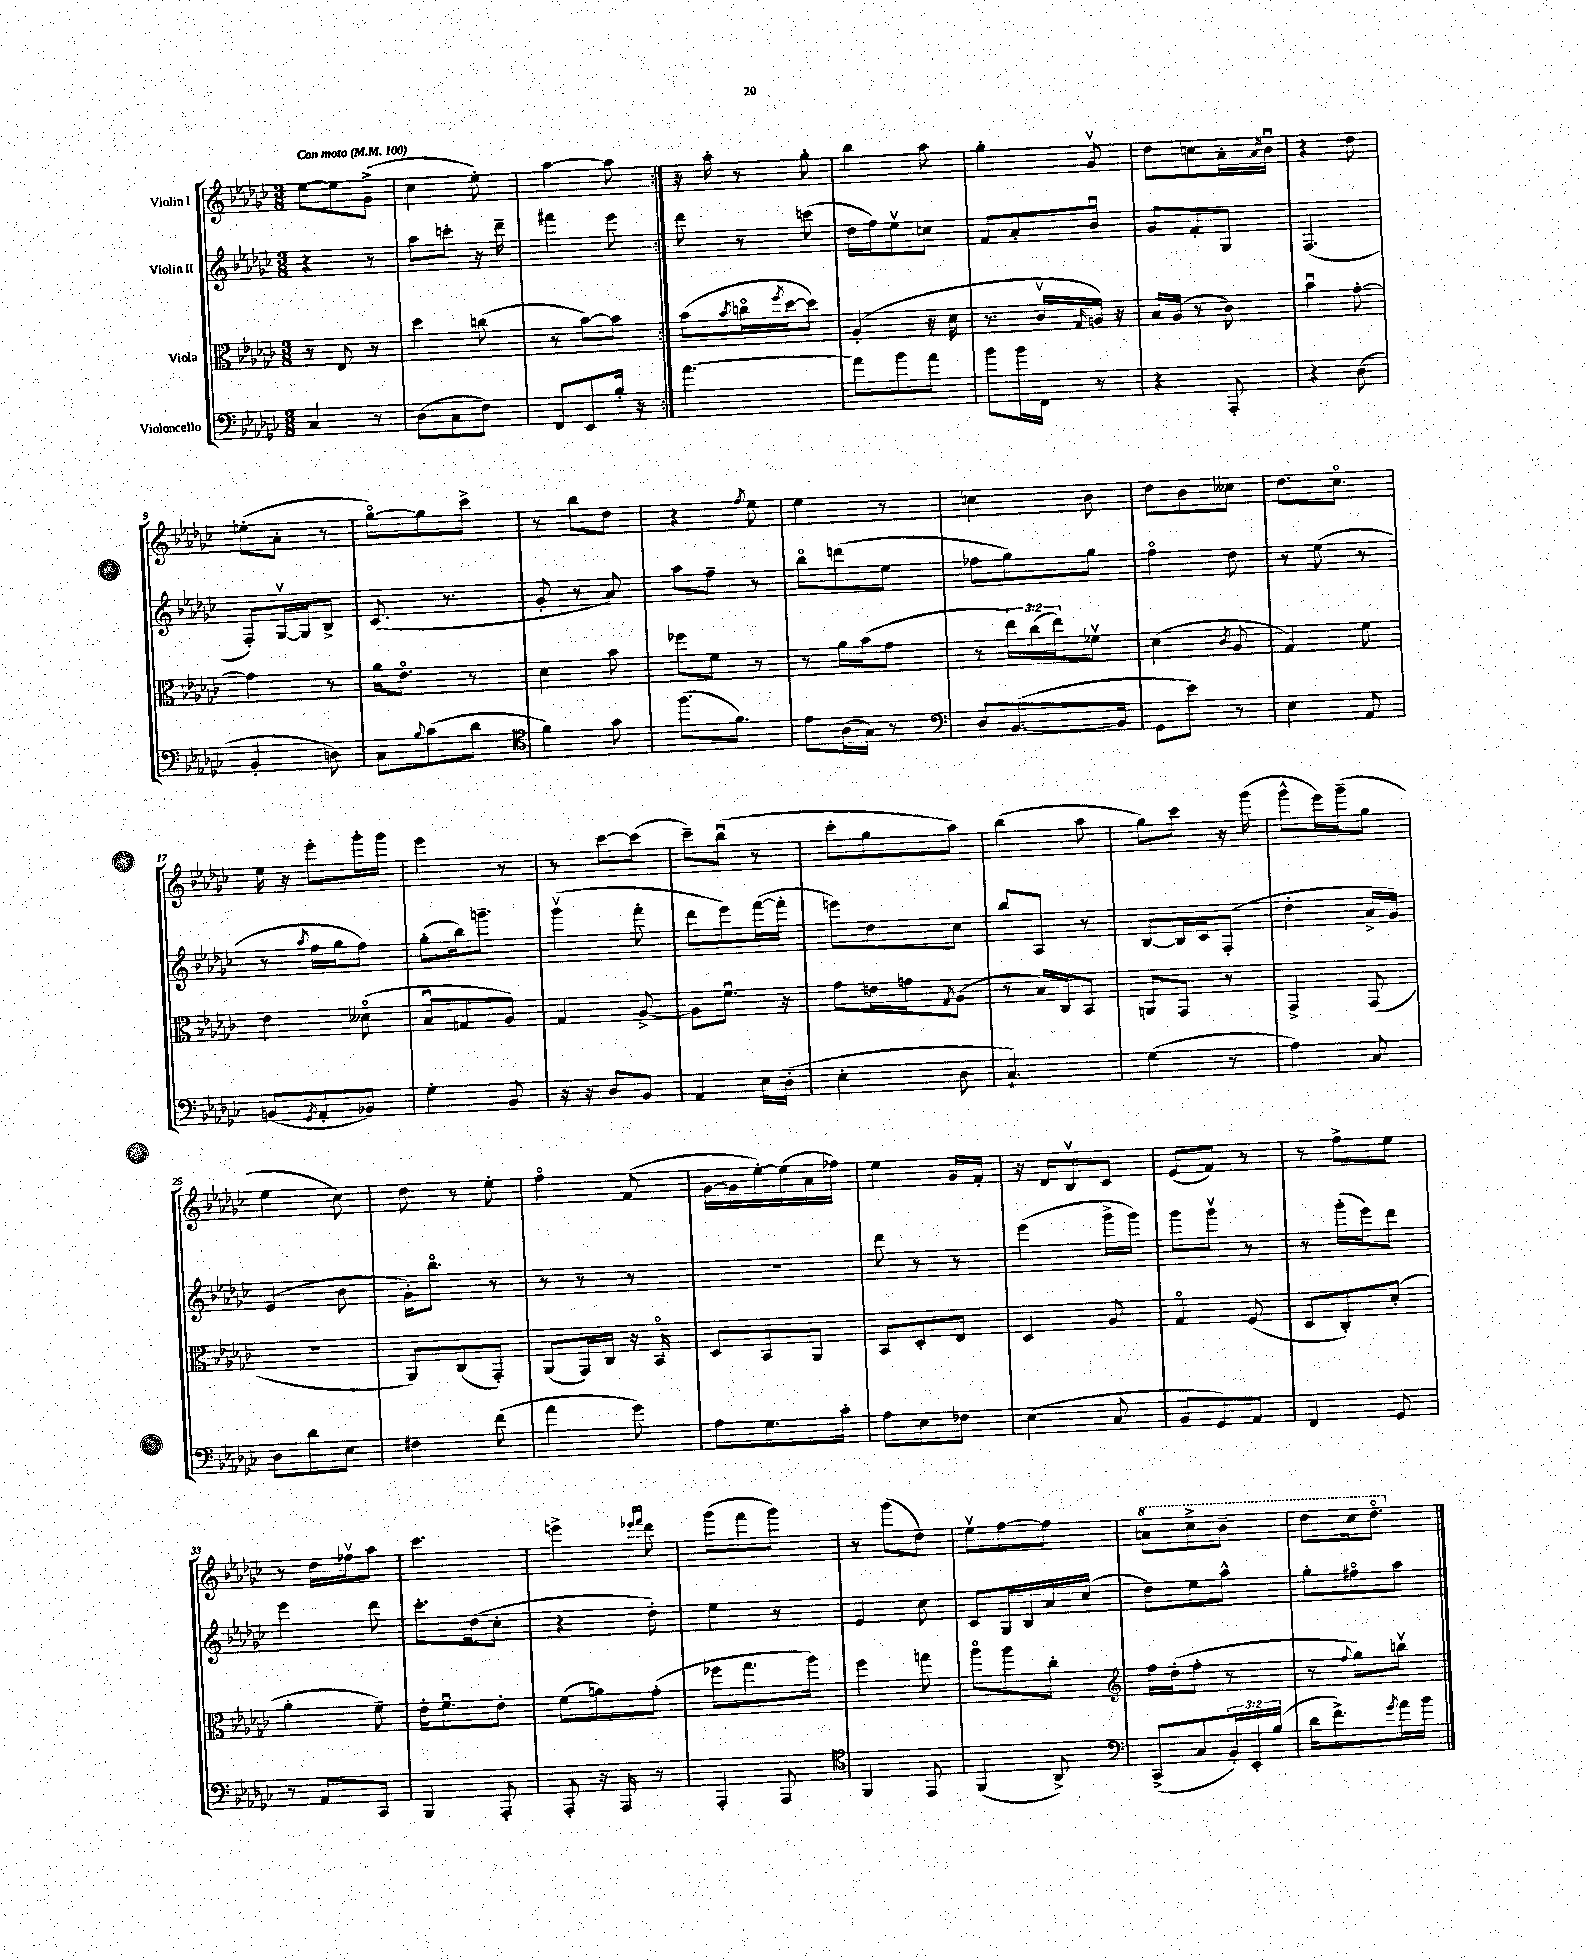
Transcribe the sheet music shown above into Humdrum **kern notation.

**kern	**kern	**kern	**kern
*part4	*part3	*part2	*part1
*staff4	*staff3	*staff2	*staff1
*I"Violoncello	*I"Viola	*I"Violin II	*I"Violin I
*clefF4	*clefC3	*clefG2	*clefG2
*k[b-e-a-d-g-c-]	*k[b-e-a-d-g-c-]	*k[b-e-a-d-g-c-]	*k[b-e-a-d-g-c-]
*M3/8	*M3/8	*M3/8	*M3/8
*MM100	*MM100	*MM100	*MM100
=1	=1	=1	=1
!	!	!	!LO:TX:a:B:t=Con moto
4C-/	8r	4r	[8ee-\L
.	8E-/	.	8ee-\]
8r	8r	8r	(8g-^\J
=2	=2	=2	=2
(8D-\L	4dd-\	8aa-\L	4cc-\
8C-\	.	8cccn'\J	.
8F\J)	(8ccn\	16r	8ee-'\)
.	.	16ddd-~\	.
=3	=3	=3	=3
8FF/L	8r	4fff#X\	[4aa-\
8EE-/	[8b-\L)	.	.
16B-'/Jk	8b-\J]	8eee-\	8aa-\]
16r	.	.	.
=4:|!	=4:|!	=4:|!	=4:|!
[4.a-\	(8b-\L	8ddd-\	16r
.	.	.	16aa-'\
.	8qb-/	.	.
.	16ccn\L	8r	8r
.	8qff/	.	.
.	[16dd-\J	.	.
.	8dd-\J])	(8cccn\	8gg-'\
=5	=5	=5	=5
8a-\L]	(4A-'/	16dd-\LL	4bb-\
.	.	16ff\J)	.
8b-\	.	8ee-v\	.
8a-\J	16r	8ccn\J	8aa-\
.	16d-\	.	.
=6	=6	=6	=6
8b-\L	8.r	8f/L	4gg-'\
16b-\L	.	8a-'/	.
16FF\JJ	16c-v/LL	.	.
.	16qqG-/	.	.
8r	16An/JJ)	8b-u/J	8g-v/
.	16r	.	.
=7	=7	=7	=7
4r	16B-/LL	8g-/L	8dd-\L
.	(16A-/JJ	.	.
.	8r	8f'/	8ccn\
8AAA-'/	8c-\)	8G-/J	16a-'\L
.	.	.	8qa-/
.	.	.	16b-u\JJ
=8	=8	=8	=8
4r	4b-u\	(4.F/	4r
(8D-\	[8g-'\	.	8dd-\
!!LO:LB:g=z
=9	=9	=9	=9
4BB-'/	4g-\]	8F'/L)	(8een'\L
.	.	[16G-v/L	8a-'\J
.	.	16G-/J]	.
8Dn\)	8r	8B-^/J	8r
=10	=10	=10	=10
8C-\L	16a-\KL	(8.c-/	[8gg-\L)
.	8.e-\J	.	.
8qqB-/	.	.	.
(8c-\	.	.	8gg-\]
.	.	8.r	.
8d-\J	8r	.	8ccc-^\J
=11	=11	=11	=11
*clefC4	*	*	*
4f\)	4d-\	8g-'/	8r
.	.	8r	8bb-\L
8g-\	8b-\	8a-/)	8dd-\J
=12	=12	=12	=12
(8.ff\L	8ff-X\L	8aa-\L	4r
.	8f\J	8ff~\J	.
8.f\J)	.	.	.
.	.	.	8qff/
.	8r	8r	8ee-\
=13	=13	=13	=13
8e-\L	8r	8bb-\L	4ee-\
(16A-\L	16a-\LL	(8dddn\	.
16G-\JJ)	(16b-\J	.	.
8r	8g-\J	8ee-\J	8r
=14	=14	=14	=14
*clefF4	*	*	*
8D-/L	8r	8ff-X\L	4ccn\
([8.BB-/	24ee-\LL)	8gg-\)	.
.	(24cc-\	.	.
.	24ee-\J)	.	.
.	8f-Xv\J	8gg-\J	8b-\
16BB-/Jk]	.	.	.
=15	=15	=15	=15
8GG-\L	(4d-\	4ff\	8dd-\L
8e-\J)	.	.	8b-\
.	8qc-/	.	.
8r	8A-/	8dd-\	8cc--X\J
=16	=16	=16	=16
4E-\	4G-/)	8r	8.dd-\L
.	.	(8ee-\	.
.	.	.	8.cc-\J
8AA-/	8f\	8r	.
!!LO:LB:g=z
=17	=17	=17	=17
(8BBn/L	4e-\	8r	16ee-\
.	.	.	16r
8qGG-/	.	8qaa-/	.
8AA-'/	.	16ff\LL	8eee-'\L
.	.	16gg-\J	.
8BB-X/J)	(8d--X\	8ff\J)	16ggg-'\L
.	.	.	16ggg-\JJ
=18	=18	=18	=18
4G-'\	8B-u/L	(8gg-'\L	4eee-\
.	8Gn/	16bb-\k)	.
.	.	8.gggn~\J	.
8BB-/	8A-/J)	.	8r
=19	=19	=19	=19
16r	4G-/	(4ggg-v\	8r
16r	.	.	.
8D-/L	.	.	[8ccc-\L
8BB-/J	[8A-^/	8fff'\	(8ccc-\J]
=20	=20	=20	=20
4AA-/	8A-\L]	8ddd-\L	8ccc-~\L)
.	8.fu\J	8eee-\)	(8bb-u\J
16E-\LL	.	([16fff\L	8r
(16D-'\JJ	16r	16fff'\JJ]	.
=21	=21	=21	=21
4E-'\	8g-\L	8eeen\L)	8ccc-'\L
.	16en\L	8dd-\	8gg-\
.	16gn\J	.	.
.	8qG-/	.	.
8D-\	(8A-\J	8cc-\J	8aa-\J)
=22	=22	=22	=22
4.C-`/)	8r	8bb-/L	(4bb-\
.	16B-/LL)	8A-/J	.
.	16C-/J	.	.
.	8BB-/J	8r	8aa-\
=23	=23	=23	=23
(4G-\	8AAn/L	[8B-/L	8gg-\L)
.	8GG-/J	16B-/L]	8ccc-\J
.	.	16c-/J	.
8r	8r	(8F'/J	16r
.	.	.	(16ggg-\
=24	=24	=24	=24
4A-\)	4GG-^/	4dd-'\	8ggg-^^\L
.	.	.	16eee-\L)
.	.	.	(16ggg-~\J
8C-/	(8GG-/	16a-^/LL	8gg-\J
.	.	16g-/JJ)	.
!!LO:LB:g=z
=25	=25	=25	=25
8D-\L	4.r	(4e-/	4ee-\
8d-\	.	.	.
8E-\J	.	8b-\	8cc-\)
=26	=26	=26	=26
4F#X\	8AA-/L)	16g-'\KL)	8dd-\
.	.	8.bb-\J	.
.	(8C-/	.	8r
(8f\	8GG-'/J)	8r	8ee-'\
=27	=27	=27	=27
4a-\	(8AA-/L	8r	4ff\
.	16GG-/L)	8r	.
.	16C-/JJ	.	.
8g-\)	16r	8r	(8f/
.	16BB-/	.	.
=28	=28	=28	=28
8A-\L	8D-/L	4.r	[16g-\LL
.	.	.	16g-\]
8.G-\	8BB-/	.	[16ee-'\)
.	.	.	(16ee-\]
.	8AA-/J	.	16a-\
16c-'\Jk	.	.	16ff-X\JJ)
=29	=29	=29	=29
8A-\L	8BB-/L	8ddd-\	4ee-\
8E-\	8D-'/	8r	.
8F-X\J	8E-/J	8r	16g-/LL
.	.	.	16f'/JJ
=30	=30	=30	=30
(4E-\	4D-/	(4eee-\	16r
.	.	.	16d-/KL
.	.	.	8B-v/
8C-/	8A-/	16ggg-^\LL	8c-/J
.	.	16ggg-\JJ)	.
=31	=31	=31	=31
8BB-/L	4G-/	8ggg-\L	(8e-/L
8GG-/)	.	8ggg-v\J	8f/J)
8AA-/J	(8F/	8r	8r
=32	=32	=32	=32
4FF/	8D-/L	8r	8r
.	8C-'/)	(16ggg-'\LL	8ff^\L
.	.	16eee-\J)	.
8GG-/	(8d-'/J	8ddd-\J	8ee-\J
!!LO:LB:g=z
=33	=33	=33	=33
8r	4a-'\	4eee-\	8r
8AA-/L	.	.	16dd-\LL
.	.	.	16ff-Xv\J
8CC-/J	8f~\)	8ddd-\	8aa-\J
=34	=34	=34	=34
4BBB-/	16e-'\KL	8.ccc-'\L	4.ccc-\
.	8.fu\	.	.
.	.	(16dd-\k	.
8AAA-'/	8e-'\J	8cc-'\J	.
=35	=35	=35	=35
8AAA-'/	(8f\L	4r	4eeen^\
16r	8an\)	.	.
16AAA-/	.	.	.
.	.	.	16qqeee-X/LL
.	.	.	16qqfff/JJ
8r	(8g-'\J	8dd-'\)	8ddd-\
=36	=36	=36	=36
4AAA-'/	8ff-X\L	4ee-\	(8ggg-\L
.	8.gg-\	.	8fff\
8AAA-/	.	8r	8ggg-\J)
.	16aa-\Jk)	.	.
=37	=37	=37	=37
*clefC4	*	*	*
4FF/	4ff\	4e-/	8r
.	.	.	(8ggg-\L
8EE-/	8ggn\	8cc-\	8dd-\J)
=38	=38	=38	=38
(4FF/	8aa-\L	8c-/L	8ee-v\L
.	8aa-\	16G-/L	[8ff\
.	.	16B-/	.
8AA-^/)	8cc-'\J	16a-/	8ff\J]
.	.	(16cc-/JJ	.
=39	=39	=39	=39
*clefF4	*clefG2	*	*
*	*	*	*8va
(8CC-^/L	16ff\LL	8dd-\L)	8aan\L
.	(16dd-'\J	.	.
8C-/	8ff'\J	8ee-\	8ccc-^\
24BB-'/L)	8r	8aa-^^\J	8bb-~\J
24EE-'/	.	.	.
(24B-/JJ	.	.	.
=40	=40	=40	=40
16d-\KL	8r	8gg-'\L	8ddd-\L
8.f^\)	.	.	.
.	8qqff/	.	.
.	8gg-\L)	8ff#X\	16ccc-\k
.	.	.	8.ddd-\J
8qg-/	.	.	.
16a-\L	8bbnv\J	8aa-\J	.
16b-\JJ	.	.	.
*	*	*	*X8va
==	==	==	==
*-	*-	*-	*-
